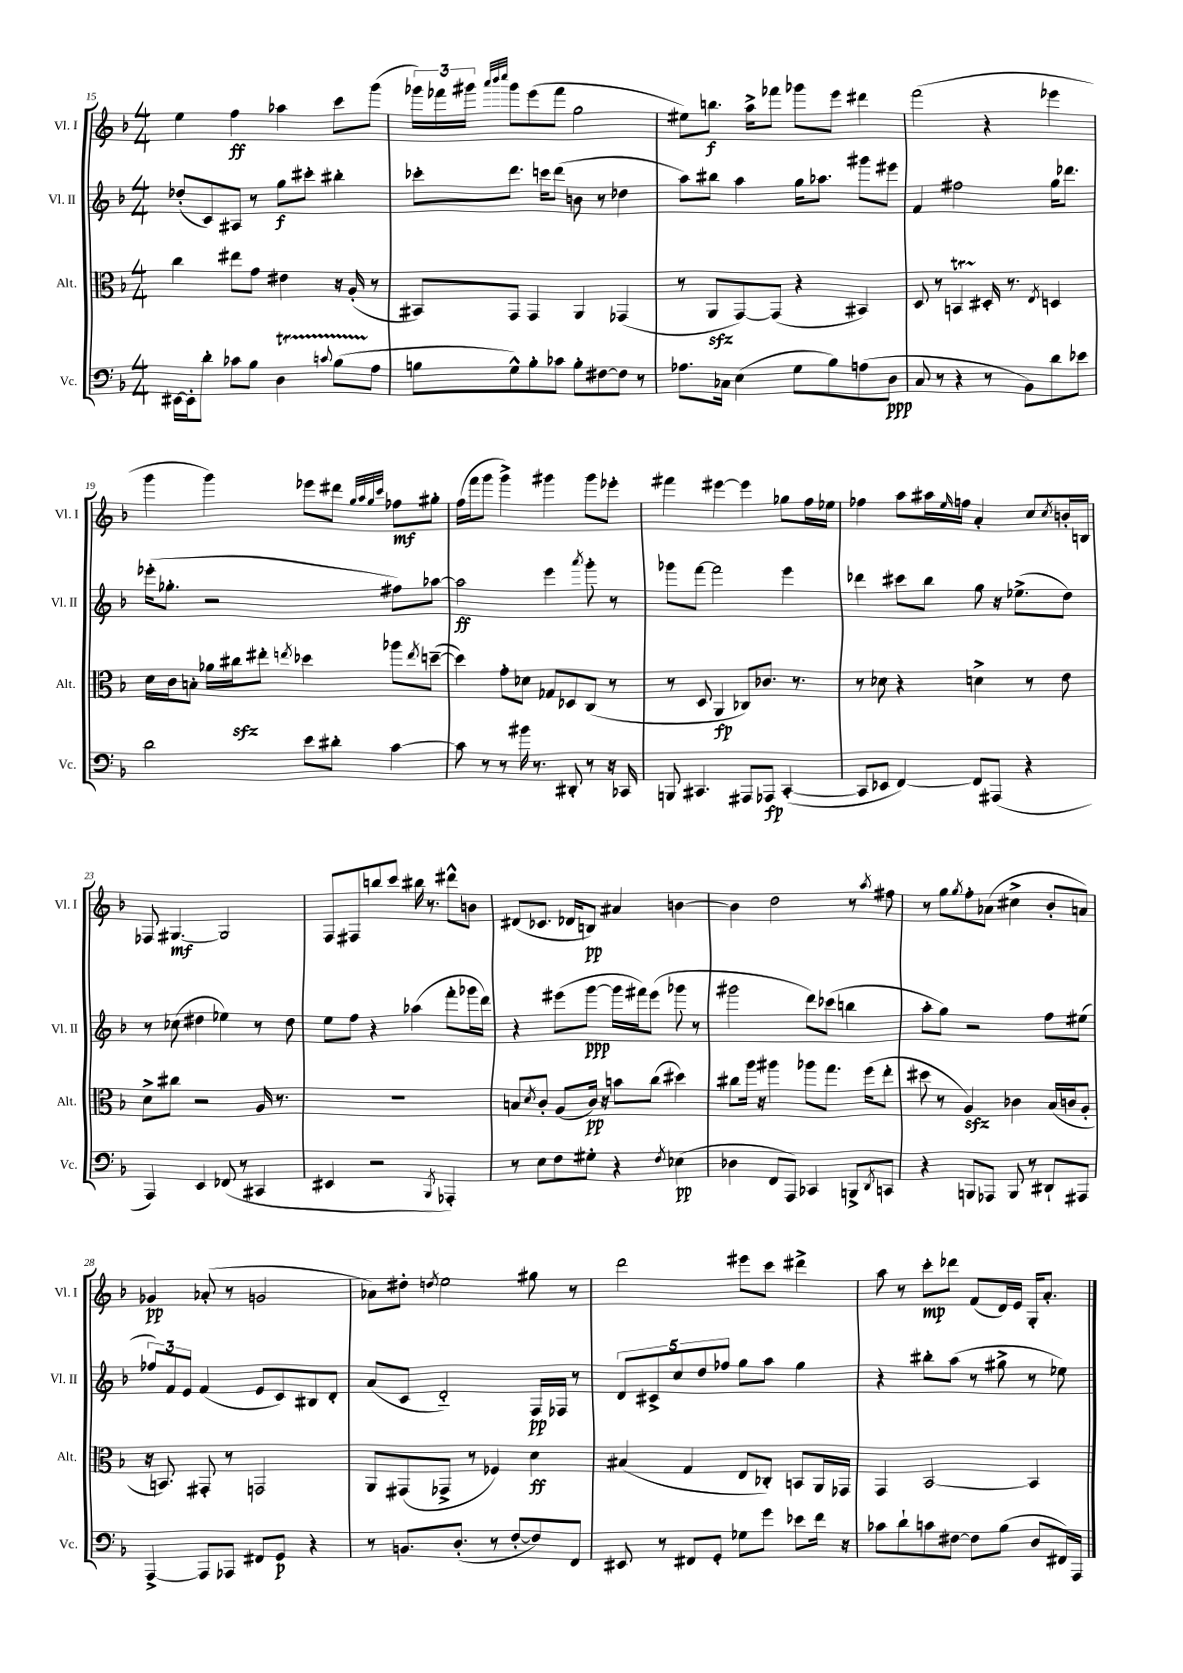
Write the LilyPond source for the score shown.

<<
\new StaffGroup <<
\new Staff = "s0" \with { instrumentName = "Vl. I" shortInstrumentName = "Vl. I" } {
    \clef treble \key f \major \numericTimeSignature \time 4/4
    e''4 f''4\ff aes''4 c'''8 g'''8( |
    \tuplet 3/2 { ges'''16) fes'''16 gis'''16 } \grace { a'''32 bes'''32 c''''32 } gis'''8 e'''8( fes'''8 g''2 |
    eis''8) b''8.\f a''16-> fes'''8 ges'''8 e'''8 dis'''4 |
    f'''2( r4 ees'''4 |
    g'''4 g'''4) ees'''8 dis'''8 \grace { g''32 a''32 g''32 c'''32 } fes''8\mf gis''8-. |
    f''16( f'''16 g'''8 g'''4->) gis'''4 gis'''8 ees'''8-. |
    fis'''4 eis'''4~ eis'''4 ges''8 f''16 ees''16 |
    fes''4 a''8 ais''16 \grace { e''16 } f''16 a'4-. c''8 \acciaccatura { c''8 } b'16-. b16 |
    fes8 gis4.~\mf gis2 |
    f8 fis8 b''8 c'''8 bis''16 r8. dis'''8-^ b'8 |
    dis'8( ces'8. des'16 b8\pp) ais'4 b'4~ |
    b'4 d''2 r8 \acciaccatura { a''8 } fis''8 |
    r8 g''8 \acciaccatura { g''8 } f''8-. aes'8( cis''4-> bes'8-. a'8) |
    ges'4\pp aes'8-.( r8 g'2 |
    aes'8) dis''8-. \acciaccatura { d''8 } e''2 gis''8 r8 |
    d'''2 eis'''8 c'''8 dis'''4-> |
    a''8 r8 c'''8-.\mp des'''8 f'8( d'16) e'16 g16-. a'8.-. \bar "|." |
}
\new Staff = "s1" \with { instrumentName = "Vl. II" shortInstrumentName = "Vl. II" } {
    \clef treble \key f \major \numericTimeSignature \time 4/4
    des''8-.( c'8) ais8 r8 g''8\f cis'''8-. bis''4-. |
    ces'''8-. d'''8. c'''16 d'''8( b'8 r8 des''4 |
    a''8) bis''8 a''4 g''16 aes''8. gis'''8 eis'''8 |
    f'4 fis''2 g''16 des'''8. |
    ees'''16-.( ges''8.-. r2 fis''8) aes''8~ |
    aes''2\ff e'''4 \acciaccatura { a'''8 } g'''8-. r8 |
    ges'''8 f'''8~ f'''2 e'''4 |
    des'''4 cis'''8 bes''8 g''8 r16 ees''8.->( d''8) |
    r8 ces''8( dis''4 ees''4) r8 dis''8 |
    e''8 f''8 r4 aes''4( f'''8-. ges'''16 d'''16) |
    r4 eis'''8( g'''8~\ppp g'''16 fis'''16) eis'''8( ges'''8 r8 |
    gis'''2 d'''8) ces'''8( b''4 |
    a''8-. g''8) r2 f''8 eis''8( |
    \tuplet 3/2 { fes''8) f'8 e'8 } f'4( e'8 c'8) bis8 d'8-. |
    a'8( c'8 d'2-_) f16\pp fes16 r8 |
    \tuplet 5/4 { d'8 cis'8-> c''8 d''8 fes''8 } g''8 a''8 g''4 |
    r4 bis''8-. a''8( r8 gis''8-> r8 ees''8) \bar "|." |
}
\new Staff = "s2" \with { instrumentName = "Alt." shortInstrumentName = "Alt." } {
    \clef alto \key f \major \numericTimeSignature \time 4/4
    c''4 eis''8 g'8 eis'4 r16 a16-.( r8 |
    bis,8) g,8 g,4 a,4 ges,4( |
    r8 a,8\sfz g,8~) g,8( r4 bis,4) |
    d8 r8 b,4\startTrillSpan dis16-.\stopTrillSpan r8. \acciaccatura { e8 } d4 |
    d'16 c'16 b8-. aes'16 cis''16\sfz eis''8-. \acciaccatura { e''8 } des''4 aes''8 \acciaccatura { e''8 } d''8~--( |
    d''4) g'8-. des'8 ges8 des8 c8( r8 |
    r8 d8 a,4\fp ces8) ces'8. r8. |
    r8 des'8 r4 d'4-> r8 e'8 |
    d'8-> cis''8 r2 a16 r8. |
    R1 |
    b8 \acciaccatura { d'8 } c'8-. a8( c'16\pp) r16 b'8 c''8( dis''4) |
    cis''8 a''16 r16 ais''4 aes''8 g''8. f''16( e''8-. |
    dis''8 r8 a4\sfz) ces'4 bes16( c'16 a8-. |
    r16 b,8.) gis,8-. r8 g,2 |
    a,8 gis,8( ges,8-> r8 fes4) d'4\ff |
    bis4( g4 e8 ces8-.) b,8 a,16 ges,16 |
    g,4 bes,2~ bes,4 \bar "|." |
}
\new Staff = "s3" \with { instrumentName = "Vc." shortInstrumentName = "Vc." } {
    \clef bass \key f \major \numericTimeSignature \time 4/4
    eis,16~ eis,16-. d'8-. ces'8 bes8 d4\startTrillSpan \appoggiatura { c'8 } bes8( a8\stopTrillSpan |
    b8 g8-^) b8-. ces'8 b8-. fis8~ fis8 r8 |
    aes8. ces16 e4( g8 bes8) a8( d8\ppp |
    c8 r8 r4 r8 bes,8) d'8 ees'8 |
    d'2 e'8 dis'8-. c'4~ |
    c'8 r8 r8 bis'16 r8. dis,8-. r8 r16 ces,16 |
    b,,8 cis,4. ais,,8 aes,,8\fp cis,4~-.( |
    cis,8 ees,8 f,4~) f,8 ais,,8( r4 |
    a,,4) e,4 fes,8( r8 cis,4 |
    eis,4 r2 \acciaccatura { bes,,8 } aes,,4-.) |
    r8 e8 f8 gis8-. r4 \acciaccatura { f8 } ees4\pp( |
    des4 f,8 a,,8) ces,4 b,,8-> \acciaccatura { d,8 } c,8 |
    r4 b,,8 aes,,8 b,,8 r8 dis,8-! ais,,8 |
    a,,4~-> a,,8 aes,,8 fis,8 g,8\p r4 |
    r8 b,8. d8.-.( r8 f8~-. f8) f,8 |
    eis,8 r8 fis,8 g,8-. ges8 g'8 ees'8 f'16 r16 |
    ces'8 d'8-! c'8 fis8~ fis8 bes8( d8 fis,16) a,,16 \bar "|." |
}
>>
>>
\layout { \context { \Score currentBarNumber = #15 } }
